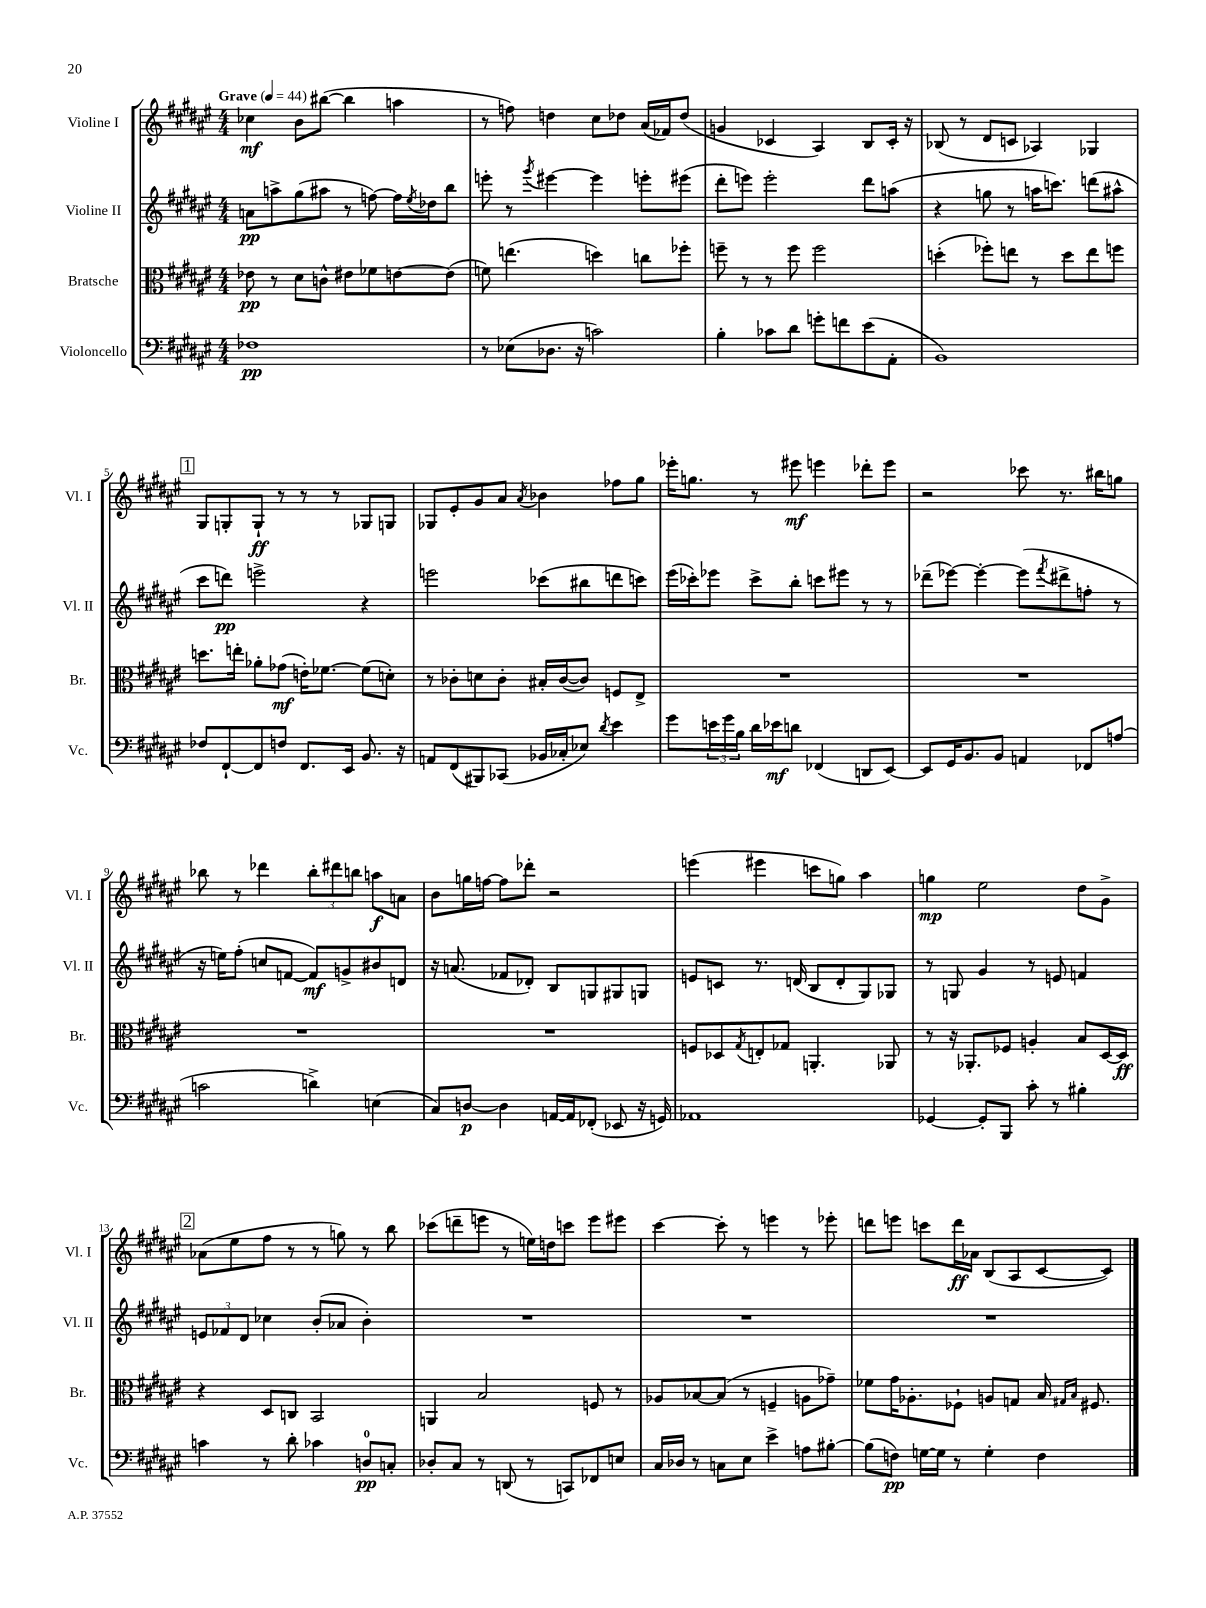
<<
\new StaffGroup <<
\new Staff = "s0" \with { instrumentName = "Violine I" shortInstrumentName = "Vl. I" } {
    \clef treble \key fis \major \numericTimeSignature \time 4/4 \tempo "Grave" 4 = 44
    ces''4\mf b'8 bis''8~( bis''4 a''4 |
    r8 f''8) d''4 cis''8 des''8 ais'16( fes'16) des''8( |
    g'4 ces'4 ais4) b8 ces'16-. r16 |
    bes8( r8 dis'8 c'8 aes4) ges4 |
    \mark \markup { \box "1" } gis8 g8-. g8-!\ff r8 r8 r8 ges8 g8 |
    ges8 eis'8-. gis'8 ais'8 \acciaccatura { ais'8 } bes'4 fes''8 gis''8 |
    ees'''16-. g''8. r8 eis'''8\mf e'''4 des'''8-. e'''8 |
    r2 ces'''8 r8. bis''16 g''8 |
    bes''8 r8 des'''4 \tuplet 3/2 { bes''8-. dis'''8 b''8 } a''8\f a'8 |
    b'8 g''16 f''16~ f''8 des'''8-. r2 |
    e'''4( eis'''4 c'''8 g''8) ais''4 |
    g''4\mp eis''2 dis''8 gis'8-> |
    \mark \markup { \box "2" } aes'8( eis''8 fis''8 r8 r8 g''8) r8 b''8 |
    ces'''8( d'''8-- e'''8 r8 e''16) d''16 c'''8 e'''8 eis'''8 |
    cis'''4~ cis'''8-. r8 e'''4 r8 ees'''8-. |
    d'''8 e'''8 c'''8 d'''16\ff aes'16 b8( ais8 cis'8~ cis'8) \bar "|." |
}
\new Staff = "s1" \with { instrumentName = "Violine II" shortInstrumentName = "Vl. II" } {
    \clef treble \key fis \major \numericTimeSignature \time 4/4
    a'8\pp a''8-> gis''8( ais''8 r8 f''8~) f''16 \acciaccatura { eis''8 } des''16 b''8 |
    e'''8-. r8 \acciaccatura { gis'''8 } eis'''4~ eis'''4 e'''8-. eis'''8( |
    dis'''8-. e'''8) e'''2-. dis'''8 a''8( |
    r4 g''8 r8 a''16 c'''8.) d'''8( ais''8-^ |
    \mark \markup { \box "1" } cis'''8 d'''8\pp) e'''2-> r4 |
    e'''2 ces'''8( bis''8 d'''8 c'''8) |
    eis'''16( ces'''16-.) ees'''8 ces'''8-> b''8-. c'''8 eis'''8 r8 r8 |
    des'''8--( ees'''8~) ees'''4~-. ees'''8( \acciaccatura { fis'''8 } dis'''8-> f''8-. r8 |
    r16 e''16) fis''8-.( c''8 f'8~ f'8\mf) g'8-> bis'8 d'8 |
    r16 a'8.( fes'8 des'8-.) b8 g8 gis8 g8 |
    e'8 c'8 r8. d'16( b8 d'8-. gis8) ges8 |
    r8 g8 gis'4 r8 e'8 f'4 |
    \mark \markup { \box "2" } \tuplet 3/2 { e'8 fes'8 dis'8 } ces''4 b'8-.( aes'8 b'4-.) |
    R1 |
    R1 |
    R1 \bar "|." |
}
\new Staff = "s2" \with { instrumentName = "Bratsche" shortInstrumentName = "Br." } {
    \clef alto \key fis \major \numericTimeSignature \time 4/4
    ees'8\pp r8 dis'8 c'8-^ eis'8 fes'8 e'8~ e'8( |
    f'8) e''4.( d''4) c''8 fes''8-. |
    f''8-- r8 r8 f''8 f''2 |
    d''4-.( fes''8-.) e''8 r8 d''8 e''8 f''8 |
    \mark \markup { \box "1" } d''8. e''16-. aes'8-. ges'8\mf( e'16-.) fes'8.~ fes'8( d'8-.) |
    r8 ces'8-. d'8 ces'8-. bis16-. ces'16~( ces'8) f8 eis8-> |
    R1 |
    R1 |
    R1 |
    R1 |
    f8 des8 \acciaccatura { gis8 } e8-. ges8 a,4.-. aes,8 |
    r8 r16 aes,8.-. fes8 a4-. b8 dis16~ dis16\ff |
    \mark \markup { \box "2" } r4 dis8 c8 b,2 |
    a,4 b2 f8 r8 |
    aes8 bes8~ bes8( r8 f4-- a8 ges'8--) |
    fes'8 gis'16 aes8.-. fes8-! a8 g8 b16 \grace { gis16 b16 } fis8. \bar "|." |
}
\new Staff = "s3" \with { instrumentName = "Violoncello" shortInstrumentName = "Vc." } {
    \clef bass \key fis \major \numericTimeSignature \time 4/4
    fes1\pp |
    r8 ees8( des8. r16 c'2) |
    b4-. ces'8 dis'8 g'8-. f'8 eis'8( ais,8-. |
    b,1) |
    \mark \markup { \box "1" } fes8 fis,8~-! fis,8 f8 fis,8. eis,16 b,8. r16 |
    a,8 fis,8( bis,,8) ces,8( bes,16 ces16-. ees8) \acciaccatura { dis'8 } eis'4 |
    gis'8 \tuplet 3/2 { e'16 gis'16 b16 } dis'16 ees'16\mf d'8 fes,4( d,8 eis,8~) |
    eis,8 gis,16 b,8. b,8 a,4 fes,8 a8( |
    c'2 d'4->) e4( |
    cis8) d8~\p d4 a,16~ a,16 fes,8-.( ees,8 r16 g,16) |
    aes,1 |
    ges,4~ ges,8-. b,,8 cis'8-. r8 bis4-. |
    \mark \markup { \box "2" } c'4 r8 dis'8-. ces'4 d8-0\pp c8-. |
    des8-. cis8 r8 d,8( r8 c,8) fes,8 e8 |
    cis16 des16 r8 c8 eis8 eis'4-> a8 bis8~-. |
    bis8( f8\pp) g16~ g16 r8 g4-. f4 \bar "|." |
}
>>
>>
